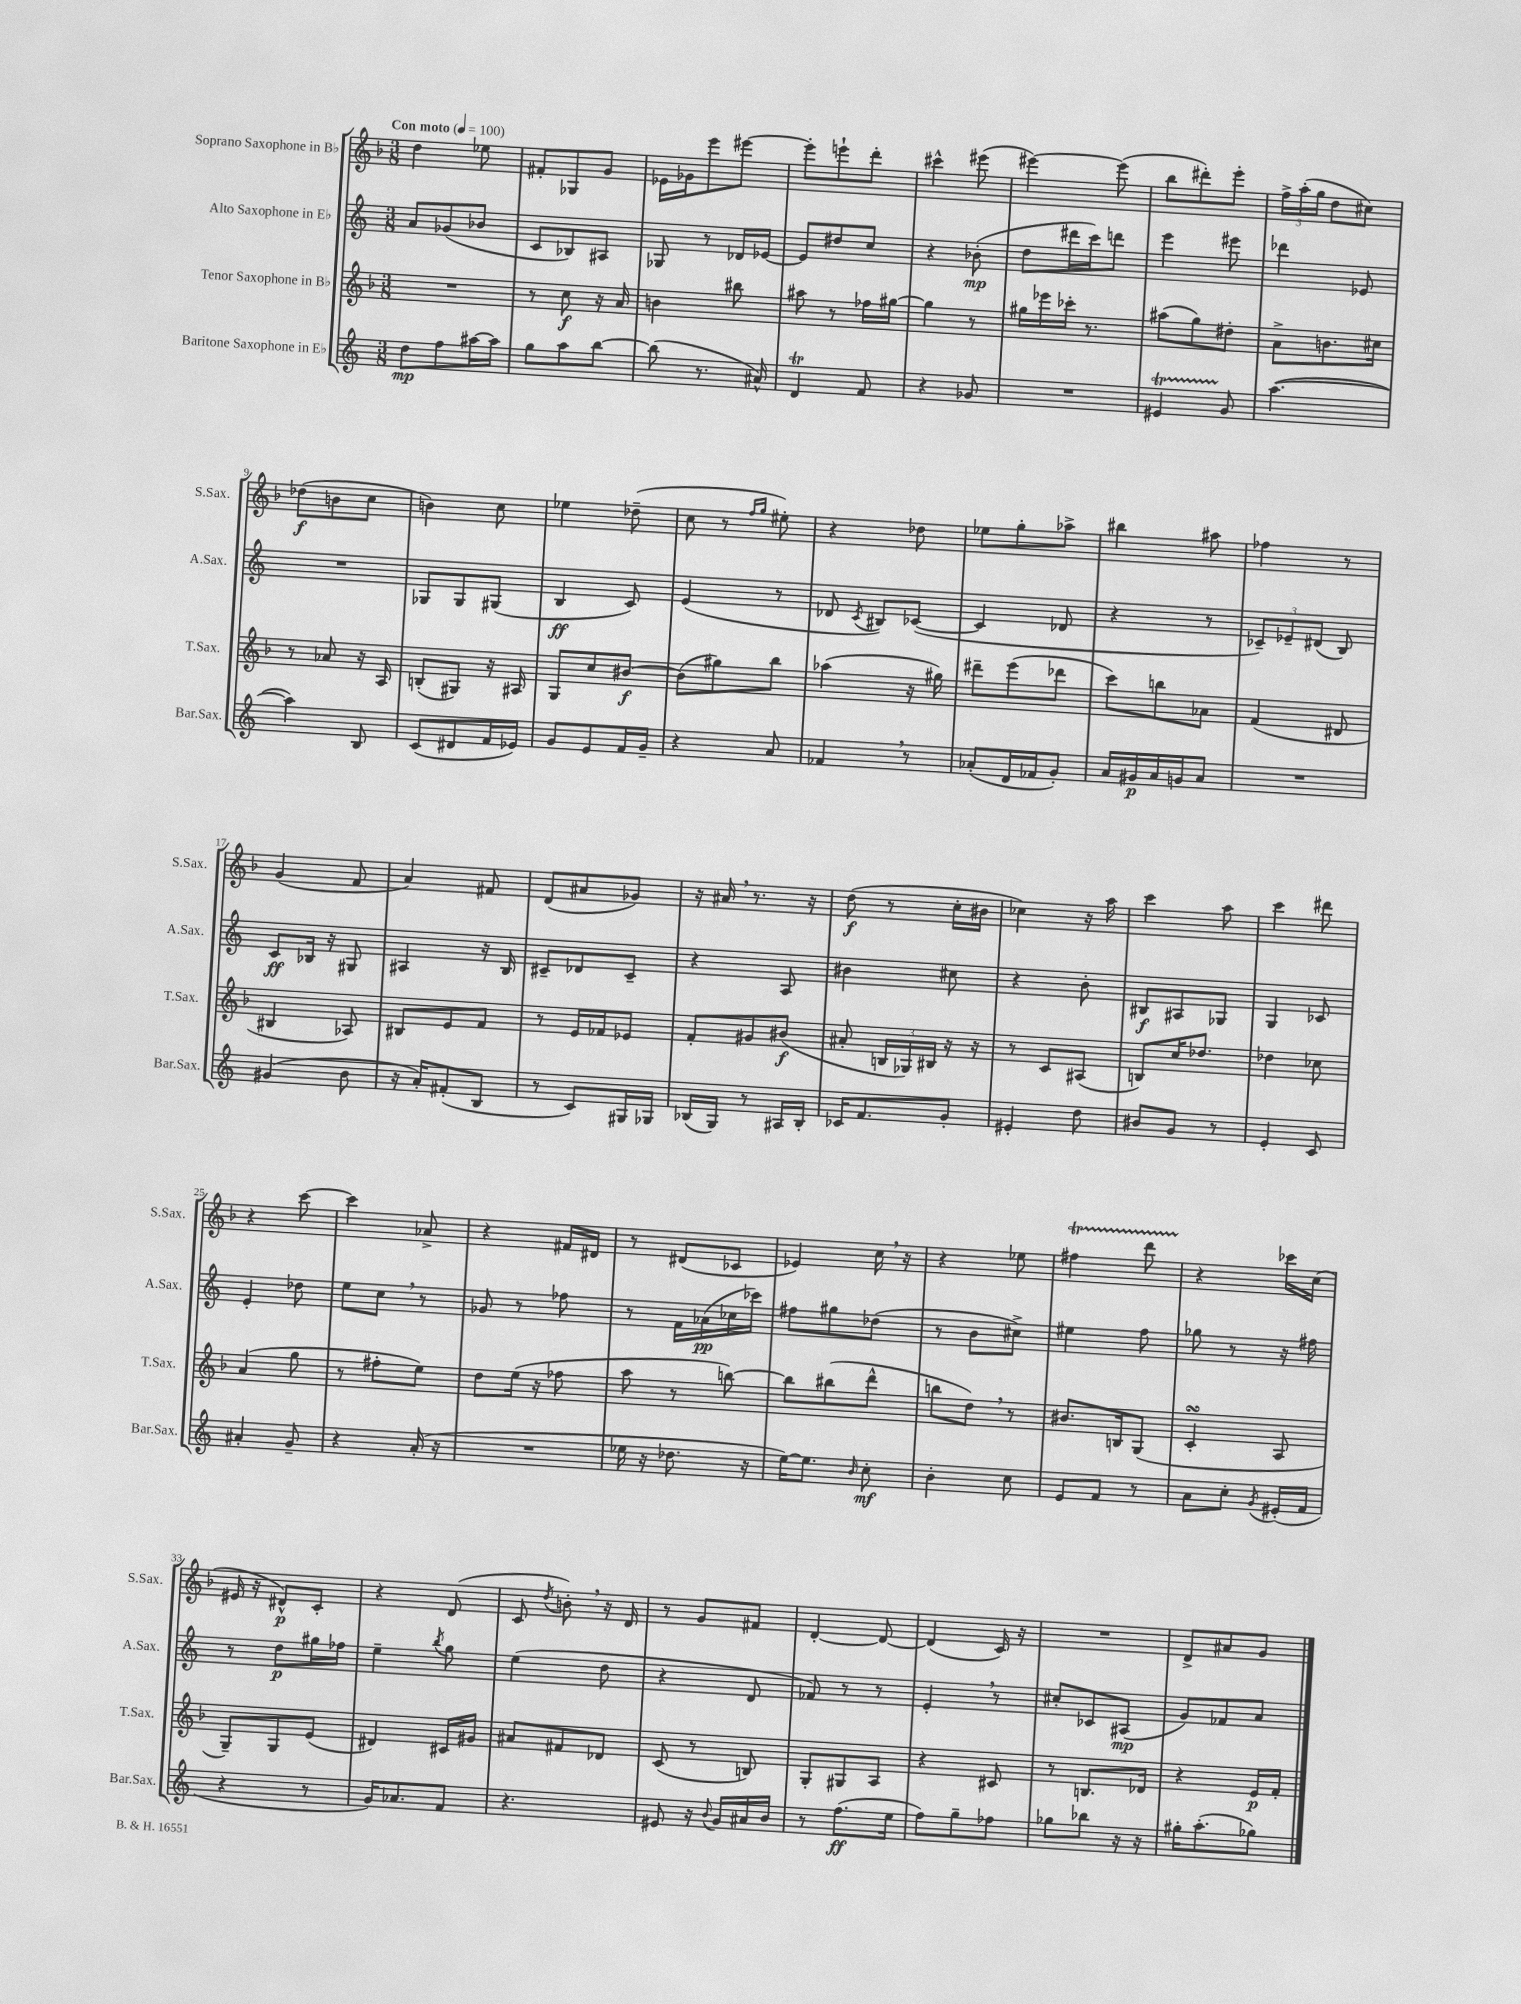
<<
\new StaffGroup <<
\new Staff = "s0" \with { instrumentName = "Soprano Saxophone in Bb" shortInstrumentName = "S.Sax." } {
    \clef treble \key f \major \numericTimeSignature \time 3/8 \tempo "Con moto" 4 = 100
    \autoBeamOff d''4 ees''8 |
    fis'8[-. ges8 g'8] |
    ees'16[ ges'16 e'''8 eis'''8]~ |
    eis'''8[-. e'''8-! d'''8]-. |
    cis'''4-^ eis'''8( |
    eis'''4~) eis'''8( |
    bes''8[ dis'''8-.) e'''8]-. |
    \tuplet 3/2 { f''16[-> a''16-.( g''16] } d''8[ cis''8]) |
    des''8[\f( b'8 c''8] |
    b'4) c''8 |
    ees''4 des''8--( |
    c''8 r8 \grace { f''16[ g''16] } eis''8-.) |
    r4 des''8 |
    ees''8[ g''8-. aes''8]-> |
    bis''4 ais''8 |
    fes''4 r8 |
    g'4( f'8 |
    a'4) fis'8 |
    d'8[( ais'8 ges'8]) |
    r16 ais'16 \breathe r8. r16 |
    d''8\f( r8 c''16[-. bis'16] |
    ces''4) r16 a''16 |
    c'''4 a''8 |
    c'''4 dis'''8 |
    r4 c'''8~ |
    c'''4 aes'8-> |
    r4 fis'16[ dis'16] |
    r8 dis'8[( ces'8] |
    ees'4) c''16 \breathe r16 |
    r4 ees''8 |
    fis''4\startTrillSpan d'''8 |
    r4\stopTrillSpan ces'''16[ c''16]( |
    eis'16 r16 dis'8[-^\p) c'8]-. |
    r4 d'8( |
    c'8 \acciaccatura { d''8 } b'8-.) \breathe r16 d'16 |
    r8 g'8[ fis'8] |
    d'4~-. d'8~ |
    d'4( c'16) r16 |
    R4. |
    d'8[-> ais'8 g'8] \bar "|." |
}
\new Staff = "s1" \with { instrumentName = "Alto Saxophone in Eb" shortInstrumentName = "A.Sax." } {
    \clef treble \key c \major \numericTimeSignature \time 3/8
    \autoBeamOff a'8[ ges'8( bes'8] |
    c'8[ bes8) ais8] |
    ges8 r8 des'16[ ees'16]~ |
    ees'8[ dis''8 c''8] |
    r4 bes'8-.\mp( |
    d''8[ dis'''16 c'''16) d'''8] |
    e'''4 eis'''8 |
    des'''4 ees'8 |
    R4. |
    ges8[ ges8 gis8]( |
    b4\ff c'8) |
    e'4( r8 |
    des'8 \acciaccatura { c'8 } bis8[) ces'8]~( |
    ces'4 des'8 |
    r4 r8 |
    \tuplet 3/2 { ces'8[--) ees'8-- dis'8]( } b8) |
    c'8[\ff bes16] r16 gis8 |
    ais4 r16 b16 |
    cis'8[-- des'8 cis'8]-- |
    r4 a8 |
    bis'4 cis''8 |
    r4 b'8-. |
    bis8[\f ais8 ges8] |
    g4 ces'8 |
    e'4-. des''8 |
    e''8[ c''8] \breathe r8 |
    ges'8 r8 fes''8 |
    r8 f'16[ aes'16\pp( ces''16 ces'''16]) |
    fis''8[ gis''8 des''8]( |
    r8 b'8[ cis''8]->) |
    eis''4 f''8 |
    ges''8 r8 r16 fis''16 |
    r8 d''8[\p gis''16 fes''16] |
    e''4-- \acciaccatura { b''8 } g''8 |
    e''4( d''8 |
    r4 d'8 |
    fes'8) r8 r8 |
    e'4-. \breathe r8 |
    cis''8[-. ces'8 ais8]\mp( |
    g'8[) fes'8 a'8] \bar "|." |
}
\new Staff = "s2" \with { instrumentName = "Tenor Saxophone in Bb" shortInstrumentName = "T.Sax." } {
    \clef treble \key f \major \numericTimeSignature \time 3/8
    \autoBeamOff R4. |
    r8 c''8\f r16 a'16 |
    b'4 bis''8 |
    ais''8 r8 fes''16[ gis''16]~ |
    gis''4 r8 |
    gis''16[ ees'''16 ces'''16]-. r8. |
    ais''8[( g''8) dis''8]-. |
    a'8[-> b'8. cis''16] |
    r8 aes'8 r16 a16 |
    b8[-.( gis8]) r16 ais16 |
    g8[ c''8 bis'8]~\f |
    bis'8[( gis''8) bes''8] |
    aes''4( r16 gis''16) |
    dis'''8[-- e'''8( des'''8] |
    c'''8[) b''8 aes'8] |
    f'4( dis'8 |
    bis4 aes8) |
    bis8[ e'8 f'8] |
    r8 e'16[ fes'16 ees'8] |
    f'8[-. gis'8 bis'8]\f( |
    ais'8-. \tuplet 3/2 { b16[ ges16) bis16] } r16 r16 |
    r8 c'8[ ais8]( |
    b8[) c''16 des''8.] |
    des''4 ces''8 |
    a'4( g''8 |
    r8 fis''8[-. e''8]) |
    d''8[ e''16]( r16 fes''8 |
    a''8 r8 b''8~) |
    b''8[ bis''8( d'''8]-^ |
    b''8[ d''8]) \breathe r8 |
    bis'8.[ b16 g8]( |
    c'4-.\turn a8 |
    g8[--) g8 e'8]( |
    dis'4) cis'16[ gis'16] |
    ais'8[ fis'8 des'8] |
    c'8( r8 b8) |
    g8[-. gis8 a8] |
    r4 cis'8 |
    r8 b8.[ des'16] |
    r4 e'16[\p f'16]-. \bar "|." |
}
\new Staff = "s3" \with { instrumentName = "Baritone Saxophone in Eb" shortInstrumentName = "Bar.Sax." } {
    \clef treble \key c \major \numericTimeSignature \time 3/8
    \autoBeamOff d''8[\mp f''8 ais''16~ ais''16] |
    g''8[ a''8 b''8]~ |
    b''8( r8. ais'16-^) |
    d'4\trill f'8 |
    r4 ges'8 |
    R4. |
    eis'4\startTrillSpan g'8\stopTrillSpan |
    a''4.~( |
    a''4) b8 |
    c'8[( dis'8 f'16 ees'16]) |
    g'8[ e'8 f'16 g'16]-- |
    r4 a'8 |
    fes'4 \breathe r8 |
    aes'8[-.( d'16 fes'16 g'8]-.) |
    a'16[ gis'16\p a'16 g'16 a'8] |
    R4. |
    gis'4( b'8 |
    r16 a'16[-.) fis'8-.( b8] |
    r8 c'8[) gis16 ges16] |
    bes16[( g16]) r8 ais16[ bes16]-. |
    ces'16[ f'8. g'8]-. |
    eis'4-. d''8 |
    bis'8[ g'8] r8 |
    e'4-. c'8 |
    ais'4-. g'8-- |
    r4 a'16-.( r16 |
    R4. |
    ees''16 r16 des''8. r16 |
    e''16[~) e''8.] \grace { b'16 } c''8-.\mf |
    b'4-. c''8 |
    e'8[ f'8] r8 |
    a'8[ c''8]-. \acciaccatura { g'8 } eis'16[-.( f'16] |
    r4 r8 |
    g'16[) aes'8. f'8] |
    r4. |
    eis'8 r16 \appoggiatura { b'8 } g'16[ ais'16 b'16] |
    r8 f''8.[\ff( e''16] |
    f''8[) g''8-- fes''8] |
    ges''8[ bes''8] r16 r16 |
    gis''16[-. a''8.-.( ges''8]) \bar "|." |
}
>>
>>
